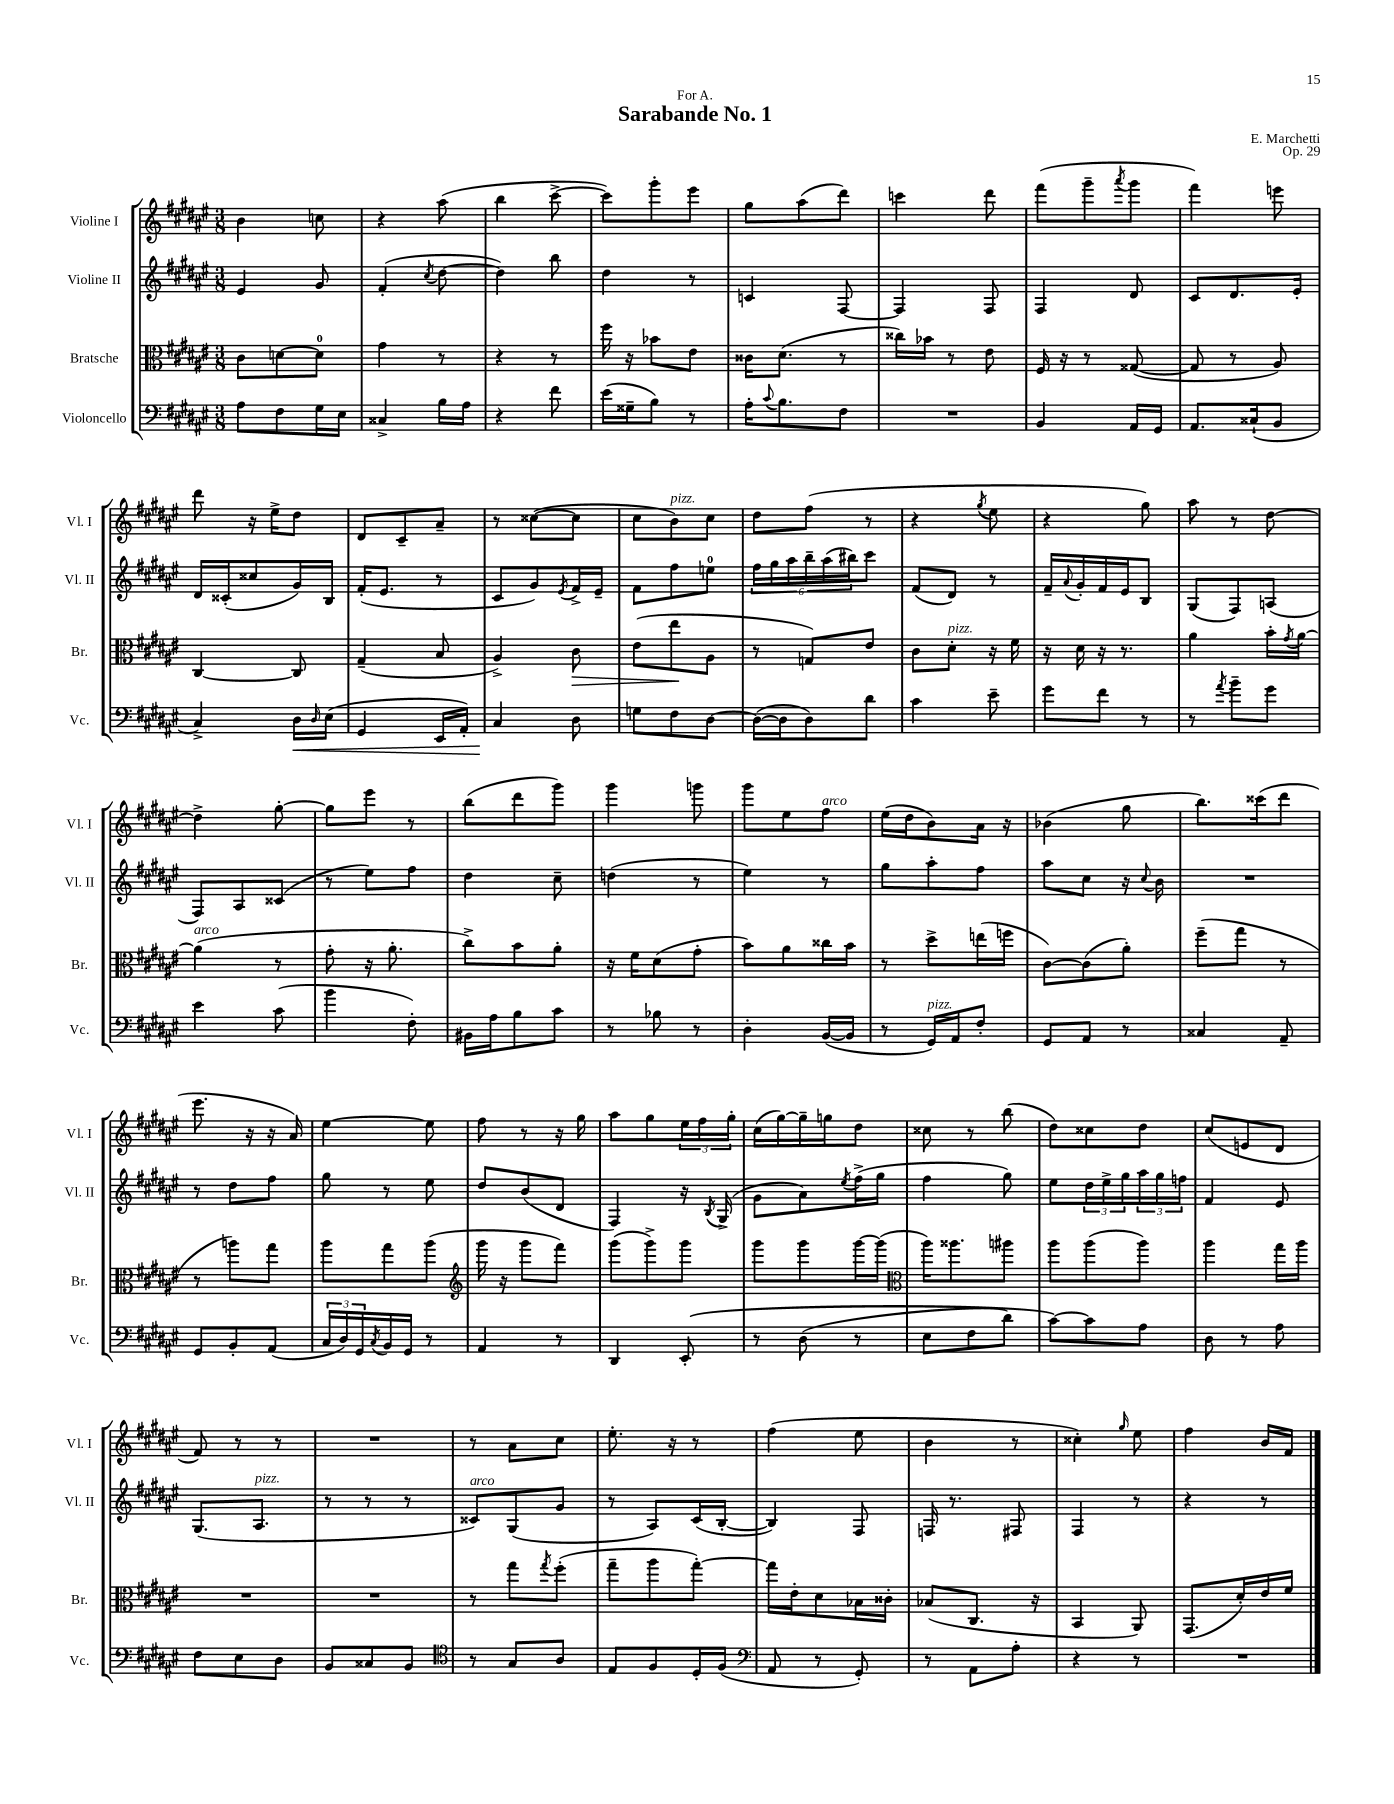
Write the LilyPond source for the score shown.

\header { title = "Sarabande No. 1" composer = "E. Marchetti" dedication = "For A." opus = "Op. 29" }
<<
\new StaffGroup <<
\new Staff = "s0" \with { instrumentName = "Violine I" shortInstrumentName = "Vl. I" } {
    \clef treble \key fis \major \numericTimeSignature \time 3/8
    b'4 c''8 |
    r4 ais''8( |
    b''4 cis'''8~-> |
    cis'''8) gis'''8-. eis'''8 |
    gis''8 ais''8( dis'''8) |
    c'''4 dis'''8 |
    fis'''8( gis'''8-- \acciaccatura { ais'''8 } gis'''8 |
    fis'''4) e'''8 |
    dis'''8 r16 eis''16-> dis''8 |
    dis'8 cis'8-- ais'8-- |
    r8 cisis''8~( cisis''8 |
    cis''8 b'8^\markup { \italic "pizz." }) cis''8 |
    dis''8 fis''8( r8 |
    r4 \acciaccatura { gis''8 } eis''8 |
    r4 gis''8) |
    ais''8 r8 dis''8~ |
    dis''4-> gis''8~-. |
    gis''8 eis'''8 r8 |
    b''8( dis'''8 gis'''8) |
    gis'''4 g'''8 |
    gis'''8 eis''8 fis''8^\markup { \italic "arco" } |
    eis''16( dis''16 b'8) ais'16 r16 |
    bes'4( gis''8 |
    b''8.) cisis'''16( dis'''8 |
    eis'''8. r16 r16 ais'16) |
    eis''4~ eis''8 |
    fis''8 r8 r16 gis''16 |
    ais''8 gis''8 \tuplet 3/2 { eis''16 fis''16 gis''16-. } |
    cis''16( gis''16~) gis''16-- g''16 dis''8 |
    cisis''8 r8 b''8( |
    dis''8) cisis''8 dis''8 |
    cis''8( e'8 dis'8 |
    fis'8) r8 r8 |
    R4. |
    r8 ais'8 cis''8 |
    eis''8.-. r16 r8 |
    fis''4( eis''8 |
    b'4 r8 |
    cisis''4-.) \grace { gis''16 } eis''8 |
    fis''4 b'16 fis'16 \bar "|." |
}
\new Staff = "s1" \with { instrumentName = "Violine II" shortInstrumentName = "Vl. II" } {
    \clef treble \key fis \major \numericTimeSignature \time 3/8
    eis'4 gis'8 |
    fis'4-.( \acciaccatura { cis''8 } dis''8~ |
    dis''4) b''8 |
    dis''4 r8 |
    c'4 fis8~ |
    fis4 fis8 |
    fis4 dis'8 |
    cis'8 dis'8. eis'16-. |
    dis'16 cisis'16-.( cisis''8 gis'16) b16 |
    fis'16-.( eis'8. r8 |
    cis'8 gis'8) \acciaccatura { eis'8 } fis'16-> eis'16-- |
    fis'8 fis''8 e''8-0 |
    \tuplet 6/4 { fis''16 gis''16 ais''16 b''16-- ais''16( bis''16) } cis'''8 |
    fis'8( dis'8) r8 |
    fis'16-- \appoggiatura { ais'8 } gis'16-. fis'16 eis'16 b8 |
    gis8( fis8) a8( |
    fis8) ais8 cisis'8( |
    r8 eis''8) fis''8 |
    dis''4 cis''8-- |
    d''4( r8 |
    eis''4) r8 |
    gis''8 ais''8-. fis''8 |
    ais''8 cis''8 r16 \appoggiatura { cis''8 } b'16 |
    R4. |
    r8 dis''8 fis''8 |
    gis''8 r8 eis''8 |
    dis''8 b'8( dis'8 |
    fis4) r16 \acciaccatura { b8 } gis16->( |
    gis'8 ais'8) \acciaccatura { eis''8 } fis''16->( gis''16 |
    fis''4 gis''8) |
    eis''8 \tuplet 3/2 { dis''16 eis''16-> gis''16 } \tuplet 3/2 { ais''16 gis''16 f''16 } |
    fis'4 eis'8 |
    gis8.( ais8.^\markup { \italic "pizz." } |
    r8 r8 r8 |
    cisis'8^\markup { \italic "arco" }) gis8( gis'8 |
    r8 ais8) cis'16( b16~-. |
    b4) fis8 |
    f16 r8. fis8 |
    fis4 r8 |
    r4 r8 \bar "|." |
}
\new Staff = "s2" \with { instrumentName = "Bratsche" shortInstrumentName = "Br." } {
    \clef alto \key fis \major \numericTimeSignature \time 3/8
    cis'8 d'8~ d'8-0 |
    gis'4 r8 |
    r4 r8 |
    fis''16 r16 bes'8 eis'8 |
    cisis'16 dis'8.( r8 |
    cisis''16) bes'16 r8 eis'8 |
    fis16 r16 r8 gisis8~( |
    gisis8 r8 ais8) |
    cis4~ cis8 |
    gis4--( b8 |
    ais4->) cis'8\> |
    eis'8( eis''8\! ais8 |
    r8 g8) eis'8 |
    cis'8 dis'8-.^\markup { \italic "pizz." } r16 fis'16 |
    r16 dis'16 r16 r8. |
    ais'4 b'16-. \acciaccatura { gis'8 } ais'16~ |
    ais'4^\markup { \italic "arco" }( r8 |
    gis'8-. r16 ais'8.-. |
    cis''8->) b'8 ais'8-. |
    r16 fis'16 dis'8( gis'8-. |
    b'8) ais'8 cisis''16 b'16 |
    r8 dis''8-> e''16( f''16 |
    cis'8~) cis'8( ais'8-.) |
    fis''8--( gis''8 r8 |
    r8 a''8) gis''8 |
    ais''8 gis''8 ais''8( |
    \clef treble gis'''16 r16 gis'''8 fis'''8) |
    gis'''8( gis'''8->) gis'''8 |
    gis'''8 gis'''8 gis'''16~ gis'''16( |
    \clef alto ais''16) aisis''8. ais''8 |
    ais''8 ais''8( ais''8) |
    ais''4 gis''16 ais''16 |
    R4. |
    R4. |
    r8 gis''8 \acciaccatura { gis''8 } fis''8-.( |
    gis''8-- ais''8 gis''8~-.) |
    gis''16 eis'16-. dis'8 bes16 cisis'16-. |
    bes8( cis8. r16 |
    b,4 ais,8) |
    gis,8.( dis'16-.) eis'16 fis'16 \bar "|." |
}
\new Staff = "s3" \with { instrumentName = "Violoncello" shortInstrumentName = "Vc." } {
    \clef bass \key fis \major \numericTimeSignature \time 3/8
    ais8 fis8 gis16 eis16 |
    cisis4-> b16 ais16 |
    r4 fis'8 |
    eis'16( gisis16-- b8) r8 |
    ais16-. \appoggiatura { cis'8 } b8. fis8 |
    R4. |
    b,4 ais,16 gis,16 |
    ais,8. cisis16-!( b,8 |
    cis4->) dis16\< \grace { dis16 } eis16( |
    gis,4 eis,16 ais,16-.) |
    cis4\! dis8 |
    g8 fis8 dis8~ |
    dis16~( dis16 dis8) dis'8 |
    cis'4 eis'8-- |
    gis'8 fis'8 r8 |
    r8 \acciaccatura { ais'8 } b'8-- gis'8 |
    eis'4 cis'8( |
    b'4 fis8-.) |
    bis,16 ais16 b8 cis'8 |
    r8 bes8 r8 |
    dis4-. b,16~( b,16 |
    r8 gis,16^\markup { \italic "pizz." }) ais,16 fis8-. |
    gis,8 ais,8 r8 |
    cisis4 ais,8-- |
    gis,8 b,8-. ais,8( |
    \tuplet 3/2 { cis16 dis16) gis,16 } \acciaccatura { cis8 } b,16 gis,16 r8 |
    ais,4 r8 |
    dis,4 eis,8-.\( |
    r8 dis8( r8 |
    eis8 fis8 dis'8) |
    cis'8~\) cis'8 ais8 |
    dis8 r8 ais8 |
    fis8 eis8 dis8 |
    b,8 cisis8 b,8 |
    \clef tenor r8 gis8 ais8 |
    eis8 fis8 dis16-. fis16( |
    \clef bass ais,8 r8 gis,8-.) |
    r8 ais,8 ais8-. |
    r4 r8 |
    R4. \bar "|." |
}
>>
>>
\layout { \context { \Score \remove "Bar_number_engraver" } }
